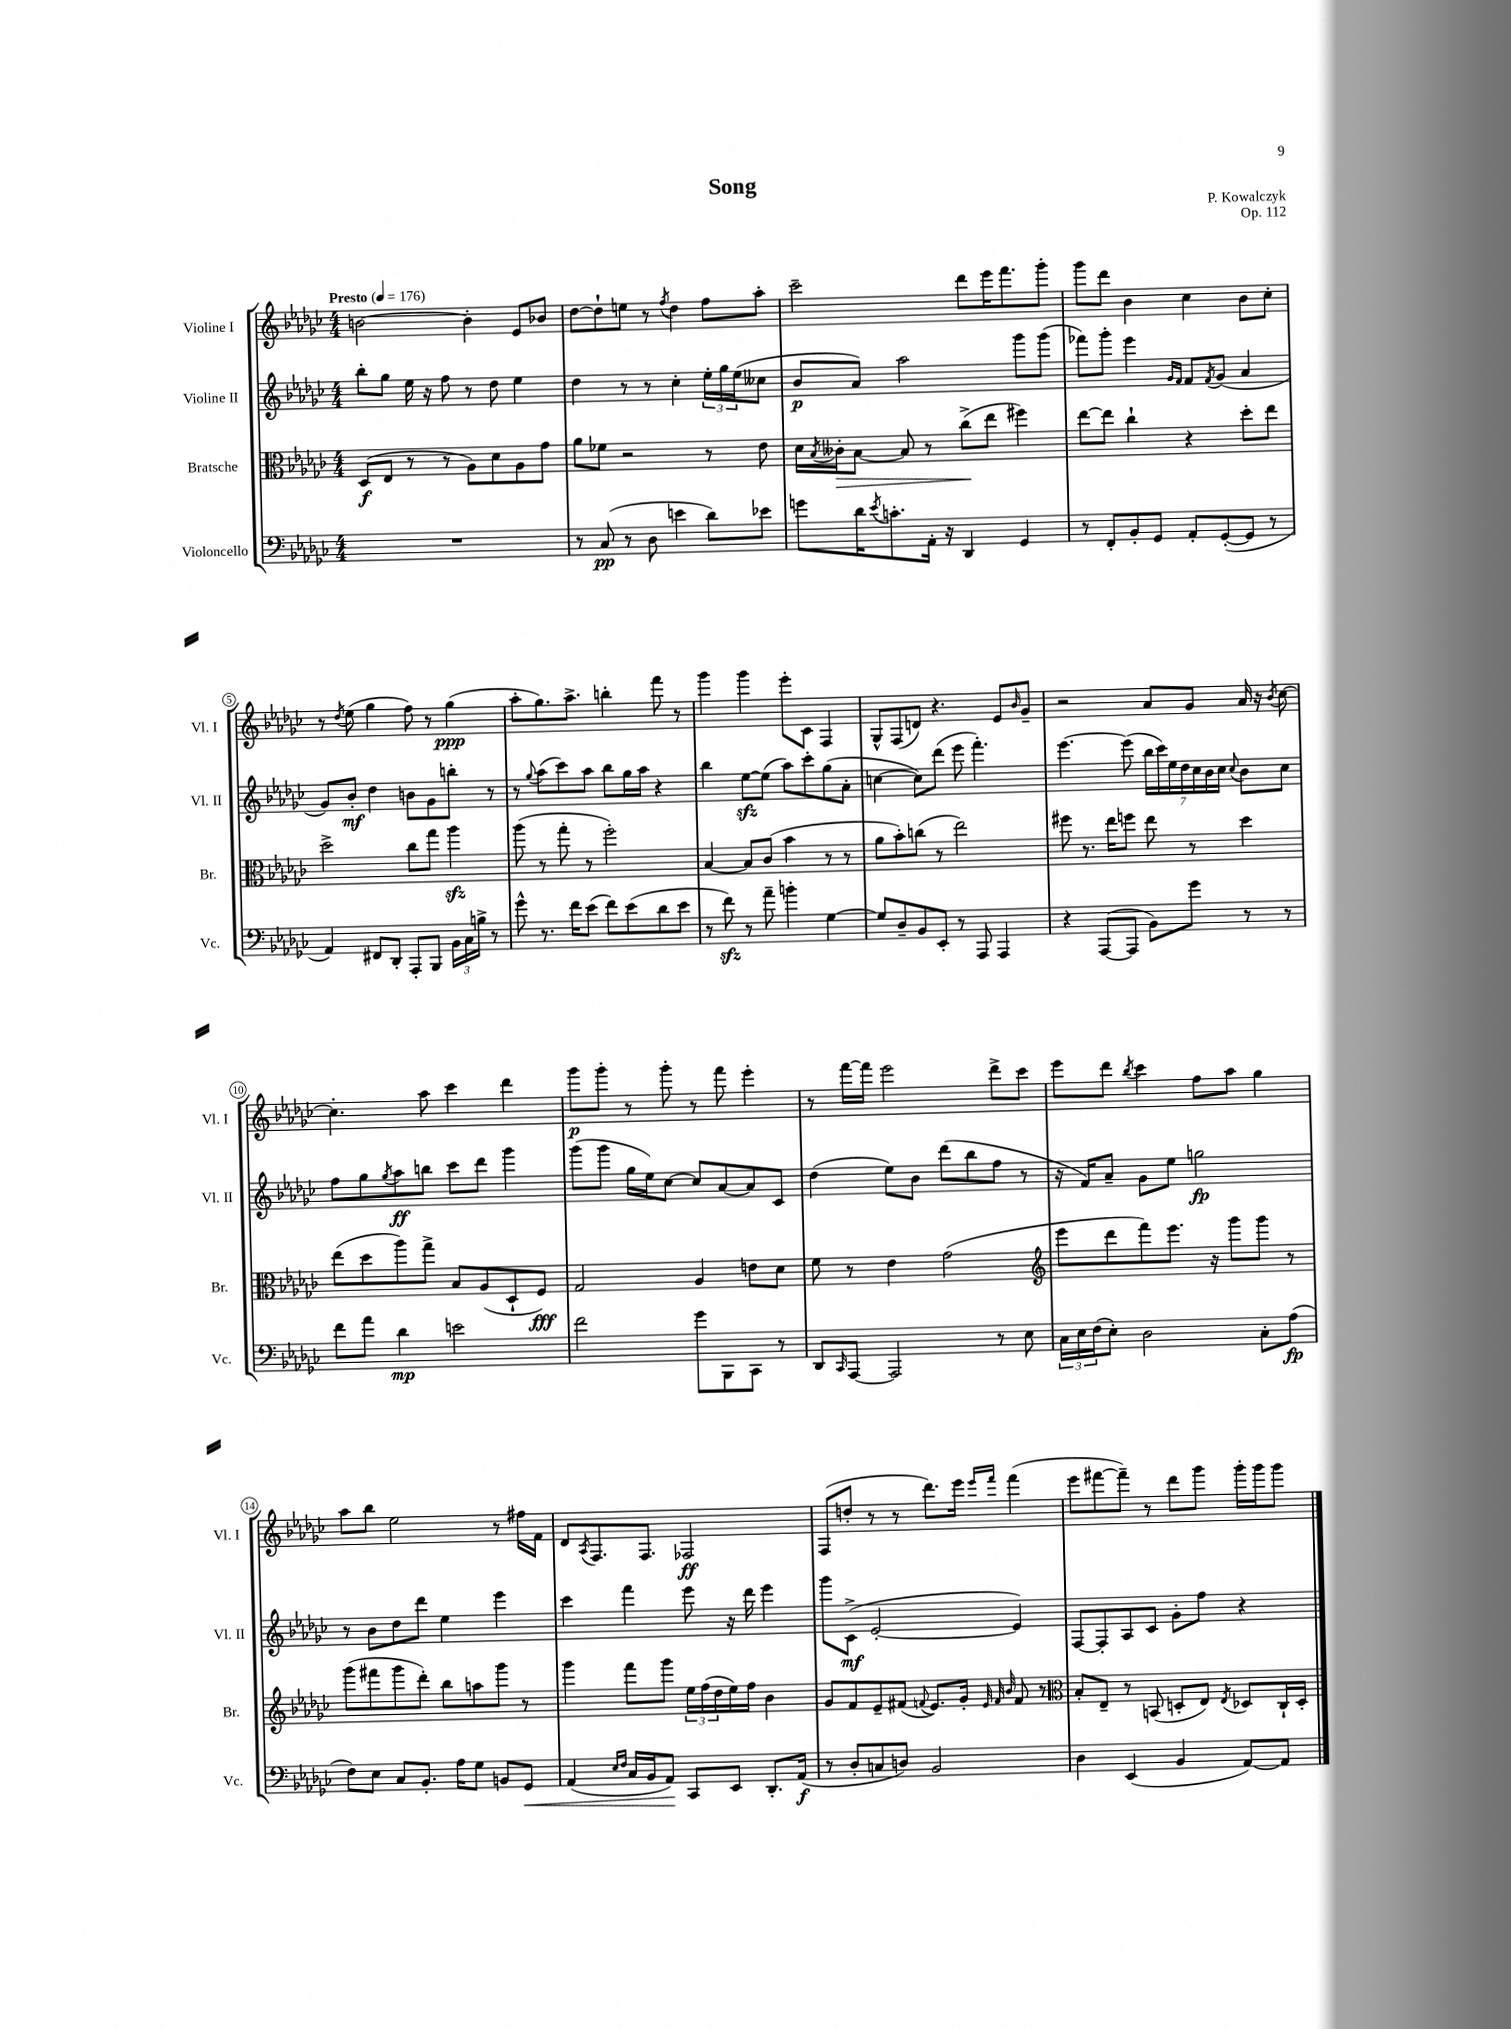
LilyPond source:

\header { title = "Song" composer = "P. Kowalczyk" opus = "Op. 112" }
<<
\new StaffGroup <<
\new Staff = "s0" \with { instrumentName = "Violine I" shortInstrumentName = "Vl. I" } {
    \clef treble \key ges \major \numericTimeSignature \time 4/4 \tempo "Presto" 4 = 176
    b'2~ b'4-. ees'8 bes'8 |
    des''8~ des''8-! e''8 r8 \acciaccatura { f''8 } des''4 f''8 aes''8-. |
    ces'''2-- des'''8 ees'''16 f'''8. ges'''8-. |
    ges'''8 des'''8 bes'4 ces''4 bes'8 ces''8-. |
    r8 \acciaccatura { des''8 } ees''8( ges''4 f''8) r8 ges''4\ppp( |
    aes''8-. ges''8.) aes''8.-> b''4-. f'''8 r8 |
    ges'''4 ges'''4 ees'''8-. ces'8 f4 |
    ges8-^ f8( d'8) r4. ees'8 \grace { bes'16 } ges'8-- |
    r2 aes'8 ges'8 aes'16 r16 \acciaccatura { bes'8 } ces''8~ |
    ces''4.-. aes''8 ces'''4 des'''4 |
    ges'''8\p ges'''8-. r8 ges'''8-. r8 f'''8 ees'''4-. |
    r8 f'''16~ f'''16 ees'''2 des'''8-> ces'''8 |
    ees'''8 des'''8 \acciaccatura { bes''8 } ces'''4 f''8 aes''8 ges''4 |
    aes''8 bes''8 ees''2 r8 fis''16 f'16 |
    des'8 \acciaccatura { aes8 } f8. f8. fes2\ff |
    f8( d''8-. r8 r8 des'''8.) ees'''16 \grace { ees'''16 f'''16 } f'''4( |
    ees'''8 fis'''8~ fis'''8--) r8 des'''8 ges'''8 ges'''16-. ges'''16 ges'''8 \bar "|." |
}
\new Staff = "s1" \with { instrumentName = "Violine II" shortInstrumentName = "Vl. II" } {
    \clef treble \key ges \major \numericTimeSignature \time 4/4
    bes''8-. ges''8 ees''16 r16 f''8 r8 des''8 ees''4 |
    des''4 r8 r8 ces''4-. \tuplet 3/2 { ees''16-. ges''16 ees''16( } ceses''8 |
    bes'8\p aes'8) aes''2 ges'''8 ges'''8( |
    fes'''8) ges'''8-. ees'''4 \grace { ges'16 f'16 } f'8 \acciaccatura { f'8 } ges'8( aes'4 |
    ges'8) bes'8-.\mf des''4 b'8 ges'8 b''8-. r8 |
    r8 \appoggiatura { ges''8 } aes''8( ces'''8) aes''8 bes''8 ges''16 aes''16 r4 |
    bes''4 ees''8~\sfz ees''8( aes''8) ces'''8-. ges''8( aes'8-. |
    c''4~ c''8) des'''8( ees'''8 f'''4.-.) |
    ees'''4.~ ees'''8( \tuplet 7/4 { bes''16 ces'''16) ees''16 des''16 ces''16 bes'16 ces''16 } \appoggiatura { ces''8 } bes'8 ces''8 |
    f''8 ges''8 \acciaccatura { ges''8 } aes''8\ff b''8 ces'''8 des'''8 ges'''4 |
    ges'''8( ges'''8 ges''16 ees''16) ces''8~ ces''8 aes'8~ aes'8 ces'8 |
    des''4( ees''8) bes'8 des'''8( bes''8 f''8 r8 |
    r16 f'16) aes'8-- ges'8 ees''8 g''2\fp |
    r8 bes'8 des''8 des'''8 ees''4 ees'''4 |
    ces'''4 f'''4 ees'''8 r16 des'''16 ees'''4 |
    ges'''8 ces'8->\mf( ees'2~-. ees'4) |
    f8~ f8-. aes8 ces'8 ges'8-. f''8 r4 \bar "|." |
}
\new Staff = "s2" \with { instrumentName = "Bratsche" shortInstrumentName = "Br." } {
    \clef alto \key ges \major \numericTimeSignature \time 4/4
    des8\f( ees8 r8 r8 aes8) des'8 aes8 ges'8 |
    aes'8 fes'8 r2 r8 ees'8 |
    des'16 \acciaccatura { bes8 } ceses'16-.\> bes8~ bes8 r8 ces''8->\!( ees''8 fis''4) |
    ees''8~ ees''8 ces''4-! r4 des''8-. ees''8 |
    des''2-> ces''8 ges''8 aes''4\sfz |
    aes''8( r8 ges''8-. r8 f''2-.) |
    bes4~ bes8 ces'8( bes'4 r8 r8 |
    aes'8 bes'8-.) c''8( r8 ees''2) |
    fis''8 r8. ees''16 f''8 ees''8 r8 des''4 |
    ees''8( des''8 aes''8) ges''8-> bes8 aes8( des8-! f8\fff) |
    ges2 aes4 e'8 des'8 |
    f'8 r8 ees'4 ges'2( |
    \clef treble ees'''8 des'''8 f'''8) ees'''8. r16 ges'''8 ges'''8 r8 |
    ges'''8( fis'''8 ges'''8 des'''8-.) bes''8 a''8 ges'''8 r8 |
    ges'''4 f'''8 ges'''8 \tuplet 3/2 { ees''16 f''16( des''16 } ees''16) f''16 bes'4 |
    ges'8 f'8 ees'8-- fis'8( \appoggiatura { f'8 } ees'8.) ges'16-. \grace { ees'32 f'32 bes'32 } f'8 r8 |
    \clef alto bes8-. ees8-- r8 b,8( d8-. ees8) \acciaccatura { ees8 } des8 ces16-! des16-. \bar "|." |
}
\new Staff = "s3" \with { instrumentName = "Violoncello" shortInstrumentName = "Vc." } {
    \clef bass \key ges \major \numericTimeSignature \time 4/4
    R1 |
    r8 ces8\pp( r8 des8 e'4 des'8) ees'8 |
    g'8 des'16 \acciaccatura { ees'8 } c'8.-. aes,16-. r16 des,4 ges,4 |
    r8 f,8-. bes,8-. ges,8 aes,8-. ges,8~-.( ges,8 r8 |
    aes,4) fis,8 des,8-. aes,,8-. bes,,8 \tuplet 3/2 { bes,16 ces16 b16-> } r8 |
    ges'8-^ r8. f'16 ees'8( f'8) ees'8( des'8 ees'8 |
    r8 f'8\sfz) r8 aes'8-- b'4-. ges4~ |
    ges8 des8-- bes,8 ees,8-. r8 aes,,8 aes,,4 |
    r4 aes,,8~( aes,,8 bes,8) ges'8 r8 r8 |
    f'8 aes'8 des'4\mp e'2 |
    f'2 ges'8 bes,,8 ces,8 r8 |
    des,8 \grace { ces,16 } aes,,8~ aes,,2 r8 ees8 |
    \tuplet 3/2 { ces16 ees16 f16( } ees8-.) des2 ces8-. aes8\fp( |
    f8) ees8 ces8 bes,8.-. aes16 ges8 b,8 ges,8\< |
    aes,4( \grace { ees16 f16 } ces16 bes,16 aes,8\!) ces,8 ees,8 des,8.-. aes,16\f( |
    r8 des8-. c8 d8) bes,2 |
    des4 ees,4( bes,4 aes,8~) aes,8 \bar "|." |
}
>>
>>
\layout { \context { \Score \override BarNumber.stencil = #(make-stencil-circler 0.1 0.3 ly:text-interface::print) } }
